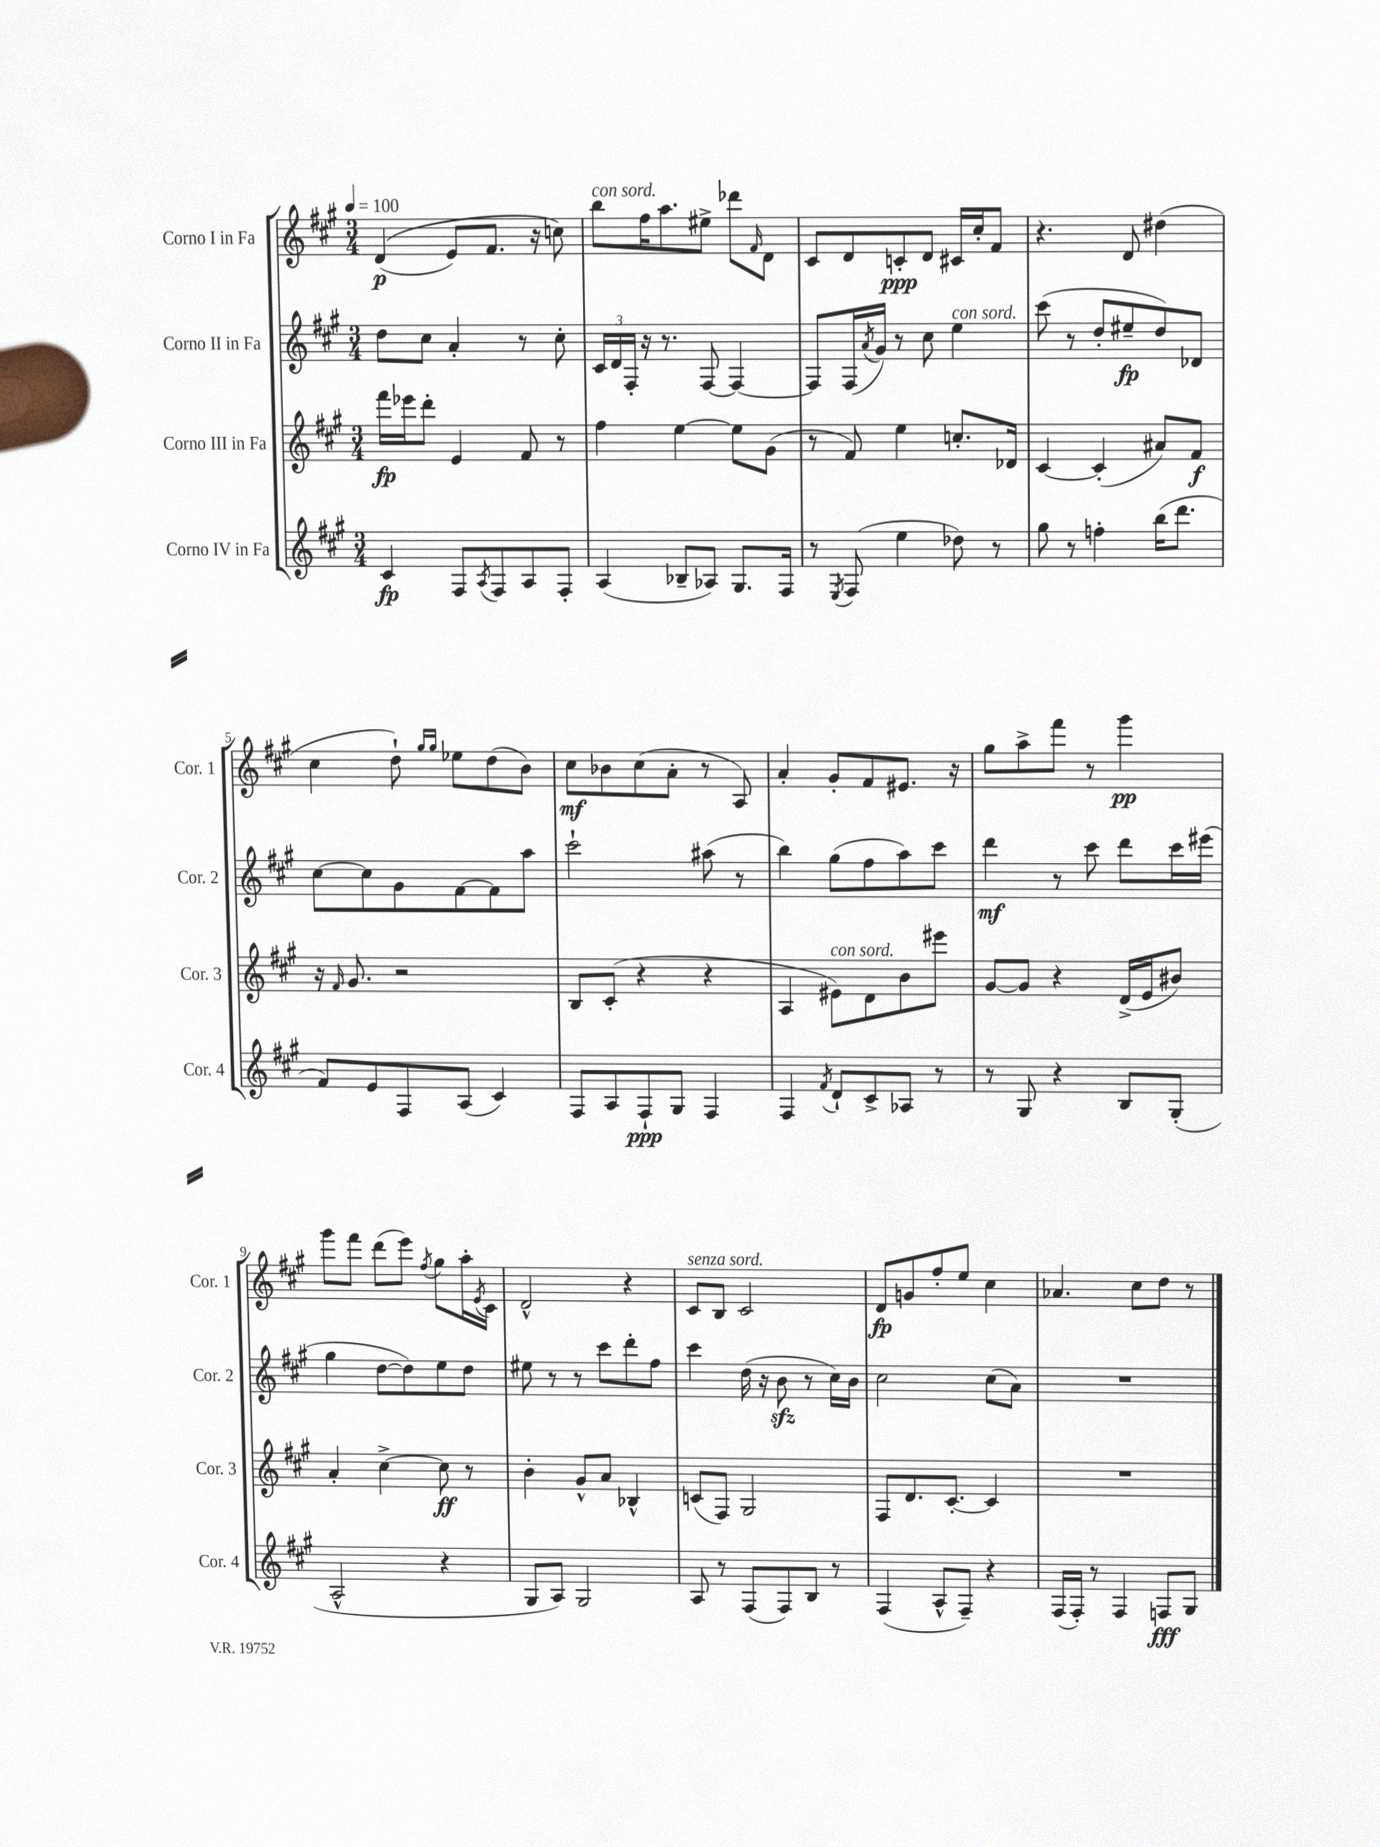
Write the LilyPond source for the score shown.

<<
\new StaffGroup <<
\new Staff = "s0" \with { instrumentName = "Corno I in Fa" shortInstrumentName = "Cor. 1" } {
    \clef treble \key a \major \numericTimeSignature \time 3/4 \tempo 4 = 100
    d'4\p(\( e'8) fis'8. r16 c''8\) |
    b''8^\markup { \italic "con sord." } fis''16 a''8. eis''8-> des'''8 \grace { fis'16 } d'8 |
    cis'8 d'8 c'8-.\ppp d'8 cis'16 cis''16-. fis'8 |
    r4. d'8 dis''4( |
    cis''4 d''8-!) \grace { gis''16 gis''16 } ees''8 d''8( b'8) |
    cis''8\mf bes'8 cis''8( a'8-. r8 a8) |
    a'4-. gis'8-. fis'8 eis'8. r16 |
    gis''8 a''8-> fis'''8 r8 gis'''4\pp |
    gis'''8 fis'''8 d'''8( e'''8) \acciaccatura { fis''8 } gis''8 a''16-. \acciaccatura { e'8 } cis'16 |
    d'2-^ r4 |
    cis'8^\markup { \italic "senza sord." } b8 cis'2 |
    d'8\fp g'8 fis''8-. e''8 cis''4 |
    aes'4. cis''8 d''8 r8 \bar "|." |
}
\new Staff = "s1" \with { instrumentName = "Corno II in Fa" shortInstrumentName = "Cor. 2" } {
    \clef treble \key a \major \numericTimeSignature \time 3/4
    d''8 cis''8 a'4-. r8 cis''8-. |
    \tuplet 3/2 { cis'16 d'16 fis16-. } r16 r8. fis8~ fis4~ |
    fis8 fis16( \acciaccatura { a'8 } gis'16) r8 cis''8 e''4^\markup { \italic "con sord." } |
    cis'''8( r8 d''8-. eis''8--\fp d''8) des'8 |
    cis''8~ cis''8 gis'8 fis'8~ fis'8 a''8 |
    cis'''2-! ais''8( r8 |
    b''4) gis''8( fis''8 a''8) cis'''8 |
    d'''4\mf r8 cis'''8 d'''8 cis'''16 eis'''16( |
    gis''4 d''8~ d''8) e''8 d''8 |
    eis''8 r8 r8 cis'''8 d'''8-. fis''8 |
    cis'''4 d''16( r16 b'8\sfz r8 cis''16) b'16 |
    cis''2 cis''8( a'8) |
    R2. \bar "|." |
}
\new Staff = "s2" \with { instrumentName = "Corno III in Fa" shortInstrumentName = "Cor. 3" } {
    \clef treble \key a \major \numericTimeSignature \time 3/4
    fis'''16\fp ees'''16 d'''8-. e'4 fis'8 r8 |
    fis''4 e''4~ e''8 gis'8( |
    r8 fis'8) e''4 c''8.-. des'16 |
    cis'4~ cis'4-.( ais'8) fis'8\f |
    r16 \grace { fis'16 } gis'8. r2 |
    b8 cis'8-.( r4 r4 |
    a4 eis'8^\markup { \italic "con sord." }) d'8 b'8 eis'''8 |
    gis'8~ gis'8 r4 d'16->( e'16 bis'8) |
    a'4-. cis''4~-> cis''8\ff r8 |
    b'4-. gis'8-^ a'8 bes4-^ |
    c'8( fis8) gis2 |
    fis8 d'8. cis'8.~-. cis'4 |
    R2. \bar "|." |
}
\new Staff = "s3" \with { instrumentName = "Corno IV in Fa" shortInstrumentName = "Cor. 4" } {
    \clef treble \key a \major \numericTimeSignature \time 3/4
    cis'4\fp fis8 \acciaccatura { a8 } fis8 a8 fis8-. |
    a4( bes8-- aes8) gis8. fis16 |
    r8 \acciaccatura { e8 } fis8( e''4 des''8) r8 |
    gis''8 r8 f''4-. b''16( d'''8. |
    fis'8) e'8 fis8 a8( cis'4) |
    fis8 a8 fis8-!\ppp gis8 fis4 |
    fis4 \acciaccatura { fis'8 } d'8-! cis'8-> aes8 r8 |
    r8 gis8 r4 b8 gis8-.( |
    a2-^ r4 |
    gis8 a8) gis2 |
    a8 r8 fis8( fis8) b8 r8 |
    fis4( a8-^ fis8--) r4 |
    fis16( fis16-.) r8 fis4 f8\fff gis8 \bar "|." |
}
>>
>>
